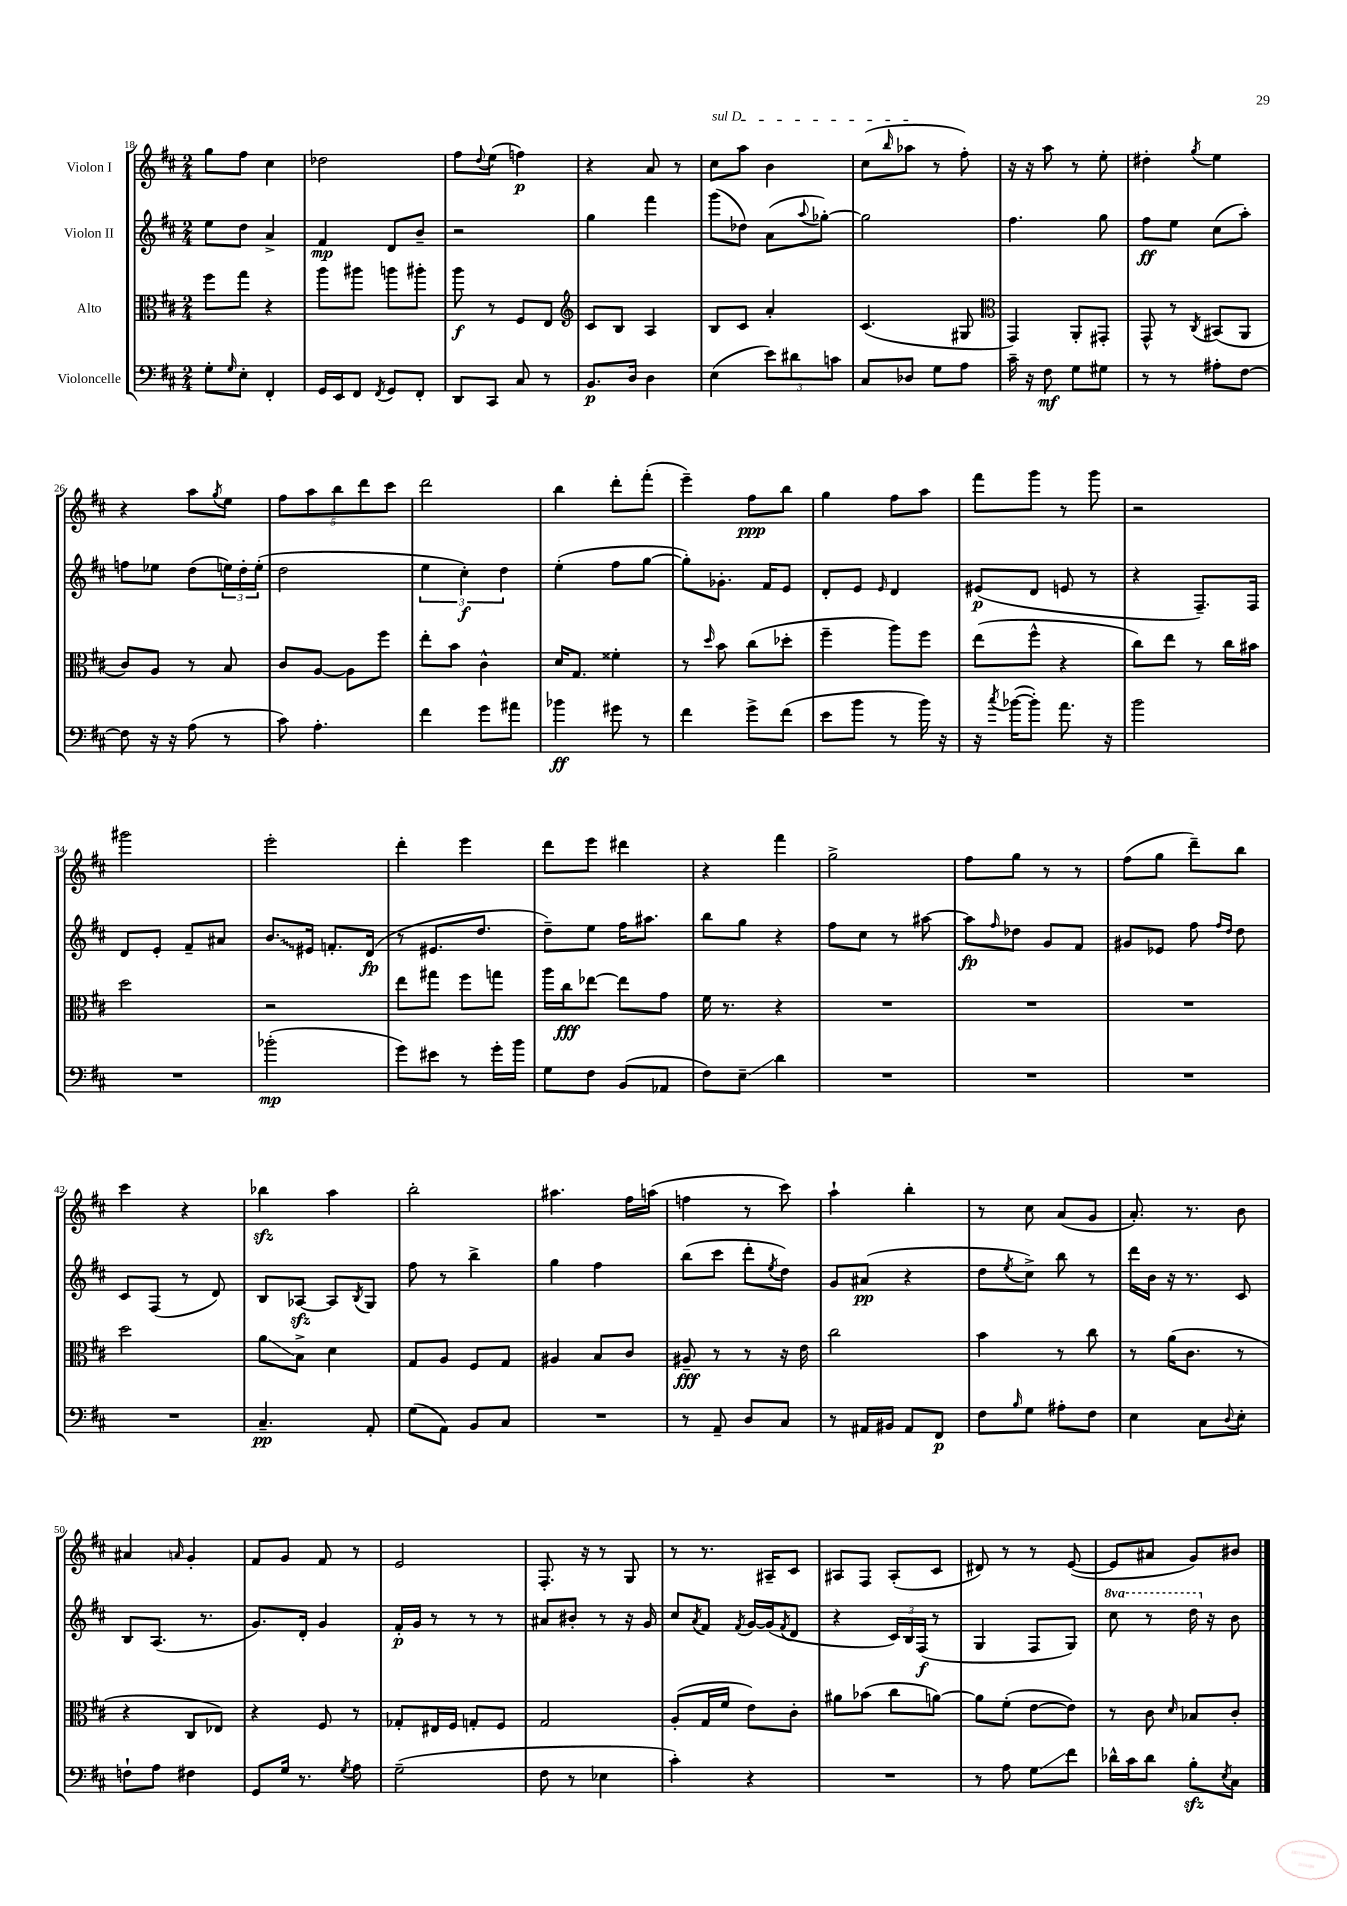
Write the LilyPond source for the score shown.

<<
\new StaffGroup <<
\new Staff = "s0" \with { instrumentName = "Violon I" } {
    \clef treble \key d \major \numericTimeSignature \time 2/4
    g''8 fis''8 cis''4 |
    des''2 |
    fis''8 \appoggiatura { d''8 } e''8( f''4\p) |
    r4 a'8 r8 |
    \once \override TextSpanner.bound-details.left.text = \markup { \italic "sul D" } cis''8\startTextSpan a''8 b'4 |
    cis''8( \grace { b''16 } aes''8\stopTextSpan r8 fis''8-.) |
    r16 r16 a''8 r8 e''8-. |
    dis''4-. \acciaccatura { g''8 } e''4 |
    r4 a''8 \acciaccatura { g''8 } e''8 |
    \tuplet 5/4 { fis''8 a''8 b''8 d'''8 cis'''8 } |
    d'''2 |
    b''4 d'''8-. fis'''8-.( |
    e'''4--) fis''8\ppp b''8 |
    g''4 fis''8 a''8 |
    fis'''8 g'''8 r8 g'''8 |
    r2 |
    gis'''2 |
    e'''2-. |
    d'''4-. e'''4 |
    d'''8 e'''8 dis'''4 |
    r4 fis'''4 |
    g''2-> |
    fis''8 g''8 r8 r8 |
    fis''8( g''8 d'''8--) b''8 |
    cis'''4 r4 |
    bes''4\sfz a''4 |
    b''2-. |
    ais''4. fis''16 a''16( |
    f''4 r8 cis'''8) |
    a''4-! b''4-. |
    r8 cis''8 a'8( g'8 |
    a'8.-.) r8. b'8 |
    ais'4 \grace { a'16 } g'4-. |
    fis'8 g'8 fis'8 r8 |
    e'2 |
    fis8.-. r16 r8 g8 |
    r8 r8. ais16-- cis'8 |
    ais8 fis8 ais8-.( cis'8 |
    dis'8) r8 r8 e'8~( |
    e'8 ais'8 g'8) bis'8 \bar "|." |
}
\new Staff = "s1" \with { instrumentName = "Violon II" } {
    \clef treble \key d \major \numericTimeSignature \time 2/4 \set Staff.ottavationMarkups = #ottavation-simple-ordinals
    e''8 d''8 a'4-> |
    fis'4\mp d'8 b'8-- |
    r2 |
    g''4 fis'''4 |
    g'''8( des''8) a'8( \appoggiatura { a''8 } ges''8~-.) |
    ges''2 |
    fis''4. g''8 |
    fis''8\ff e''8 cis''8( a''8-.) |
    f''8 ees''8 d''8( \tuplet 3/2 { e''16) d''16-. e''16-.( } |
    d''2 |
    \tuplet 3/2 { e''4 cis''4-.\f) d''4 } |
    e''4-.( fis''8 g''8~ |
    g''8-.) ges'8.-. fis'16 e'8 |
    d'8-. e'8 \grace { e'16 } d'4 |
    eis'8\p( d'8 e'8 r8 |
    r4 fis8.--) fis16 |
    d'8 e'8-. fis'8-- ais'8 |
    \once \override Glissando.style = #'zigzag b'8.\glissando eis'16 f'8.-. d'16\fp( |
    r8 eis'8. d''8. |
    d''8--) e''8 fis''16 ais''8. |
    b''8 g''8 r4 |
    fis''8 cis''8 r8 ais''8~ |
    ais''8\fp \grace { fis''16 } des''8 g'8 fis'8 |
    gis'8 ees'8 fis''8 \grace { fis''16 d''16 } d''8 |
    cis'8 fis8( r8 d'8) |
    b8 aes8~\sfz aes8 \acciaccatura { b8 } g8 |
    fis''8 r8 b''4-> |
    g''4 fis''4 |
    b''8( cis'''8 d'''8-. \acciaccatura { e''8 } d''8) |
    g'8 ais'8\pp( r4 |
    d''8 \acciaccatura { e''8 } cis''8->) b''8 r8 |
    d'''16 b'16 r16 r8. cis'8 |
    b8 a8.( r8. |
    g'8.) d'16-. g'4 |
    fis'16-.\p g'16 r8 r8 r8 |
    ais'8 bis'8-. r8 r16 g'16 |
    cis''8 \acciaccatura { a'8 } fis'8 \acciaccatura { fis'8 } g'16~ g'16( \acciaccatura { fis'8 } d'8 |
    r4 \tuplet 3/2 { cis'16) b16 fis16\f( } r8 |
    g4 fis8 g8) |
    \ottava #1 cis'''8 r8 d'''16 \ottava #0 r16 b'8 \bar "|." |
}
\new Staff = "s2" \with { instrumentName = "Alto" } {
    \clef alto \key d \major \numericTimeSignature \time 2/4
    fis''8 g''8 r4 |
    a''8 ais''8 a''8 ais''8-. |
    a''8\f r8 fis8 e8 |
    \clef treble cis'8 b8 a4 |
    b8 cis'8 a'4-. |
    cis'4.( gis8 |
    \clef alto g,4) a,8-. gis,8-. |
    g,8-^ r8 \acciaccatura { cis8 } bis,8( a,8 |
    cis'8) a8 r8 b8 |
    cis'8 a8~ a8 fis''8 |
    e''8-. b'8 cis'4-^ |
    d'16 g8. fisis'4-. |
    r8 \grace { d''16 } b'8 cis''8( des''8-. |
    fis''4-- a''8) fis''8 |
    e''8( fis''8-^ r4 |
    cis''8) e''8 r8 cis''16 bis'16 |
    d''2 |
    r2 |
    e''8 gis''8 fis''8 g''8 |
    a''16 cis''16\fff ees''8~ ees''8 g'8 |
    fis'16 r8. r4 |
    R2 |
    R2 |
    R2 |
    d''2 |
    a'8\glissando b8-> d'4 |
    g8 a8 fis8 g8 |
    ais4 b8 cis'8 |
    ais8--\fff r8 r8 r16 e'16 |
    cis''2 |
    b'4 r8 cis''8 |
    r8 a'16( cis'8. r8 |
    r4 cis8 ees8) |
    r4 fis8 r8 |
    ges8-. eis16 fis16 g8-. fis8 |
    g2 |
    a8-.( g16 fis'16 e'8) cis'8-. |
    ais'8 bes'8( cis''8 a'8~) |
    a'8 fis'8-.( e'8~ e'8) |
    r8 cis'8 \grace { d'16 } bes8 cis'8-. \bar "|." |
}
\new Staff = "s3" \with { instrumentName = "Violoncelle" } {
    \clef bass \key d \major \numericTimeSignature \time 2/4
    g8-. \grace { g16 } e8-. fis,4-. |
    g,16 e,16 fis,8 \acciaccatura { fis,8 } g,8 fis,8-. |
    d,8 cis,8 cis8 r8 |
    b,8.\p d16 d4 |
    e4( \tuplet 3/2 { e'8) dis'8 c'8 } |
    cis8 des8 g8 a8 |
    cis'16-- r16 fis8\mf g8 gis8 |
    r8 r8 ais8-. fis8~ |
    fis8 r16 r16 a8( r8 |
    cis'8) a4.-. |
    fis'4 g'8 ais'8 |
    bes'4\ff gis'8 r8 |
    fis'4 g'8-> fis'8( |
    e'8 b'8 r8 b'16) r16 |
    r16 \acciaccatura { cis''8 } bes'16~( bes'8-.) a'8. r16 |
    b'2 |
    R2 |
    bes'2-.\mp( |
    g'8) eis'8 r8 g'16-. b'16 |
    g8 fis8 b,8( aes,8 |
    fis8) e8--\glissando d'4 |
    R2 |
    R2 |
    R2 |
    R2 |
    cis4.--\pp a,8-. |
    g8( a,8) b,8 cis8 |
    R2 |
    r8 a,8-- d8 cis8 |
    r8 ais,16 bis,16 ais,8 fis,8\p |
    fis8 \grace { b16 } g8 ais8-. fis8 |
    e4 cis8 \appoggiatura { d8 } e8-. |
    f8-! a8 fis4 |
    g,8 g16 r8. \acciaccatura { g8 } a8 |
    g2--( |
    fis8 r8 ees4 |
    cis'4-.) r4 |
    R2 |
    r8 a8 g8\glissando fis'8 |
    des'16-^ cis'16 des'8 b8-.\sfz \acciaccatura { e8 } cis8 \bar "|." |
}
>>
>>
\layout { \context { \Score currentBarNumber = #18 } }
